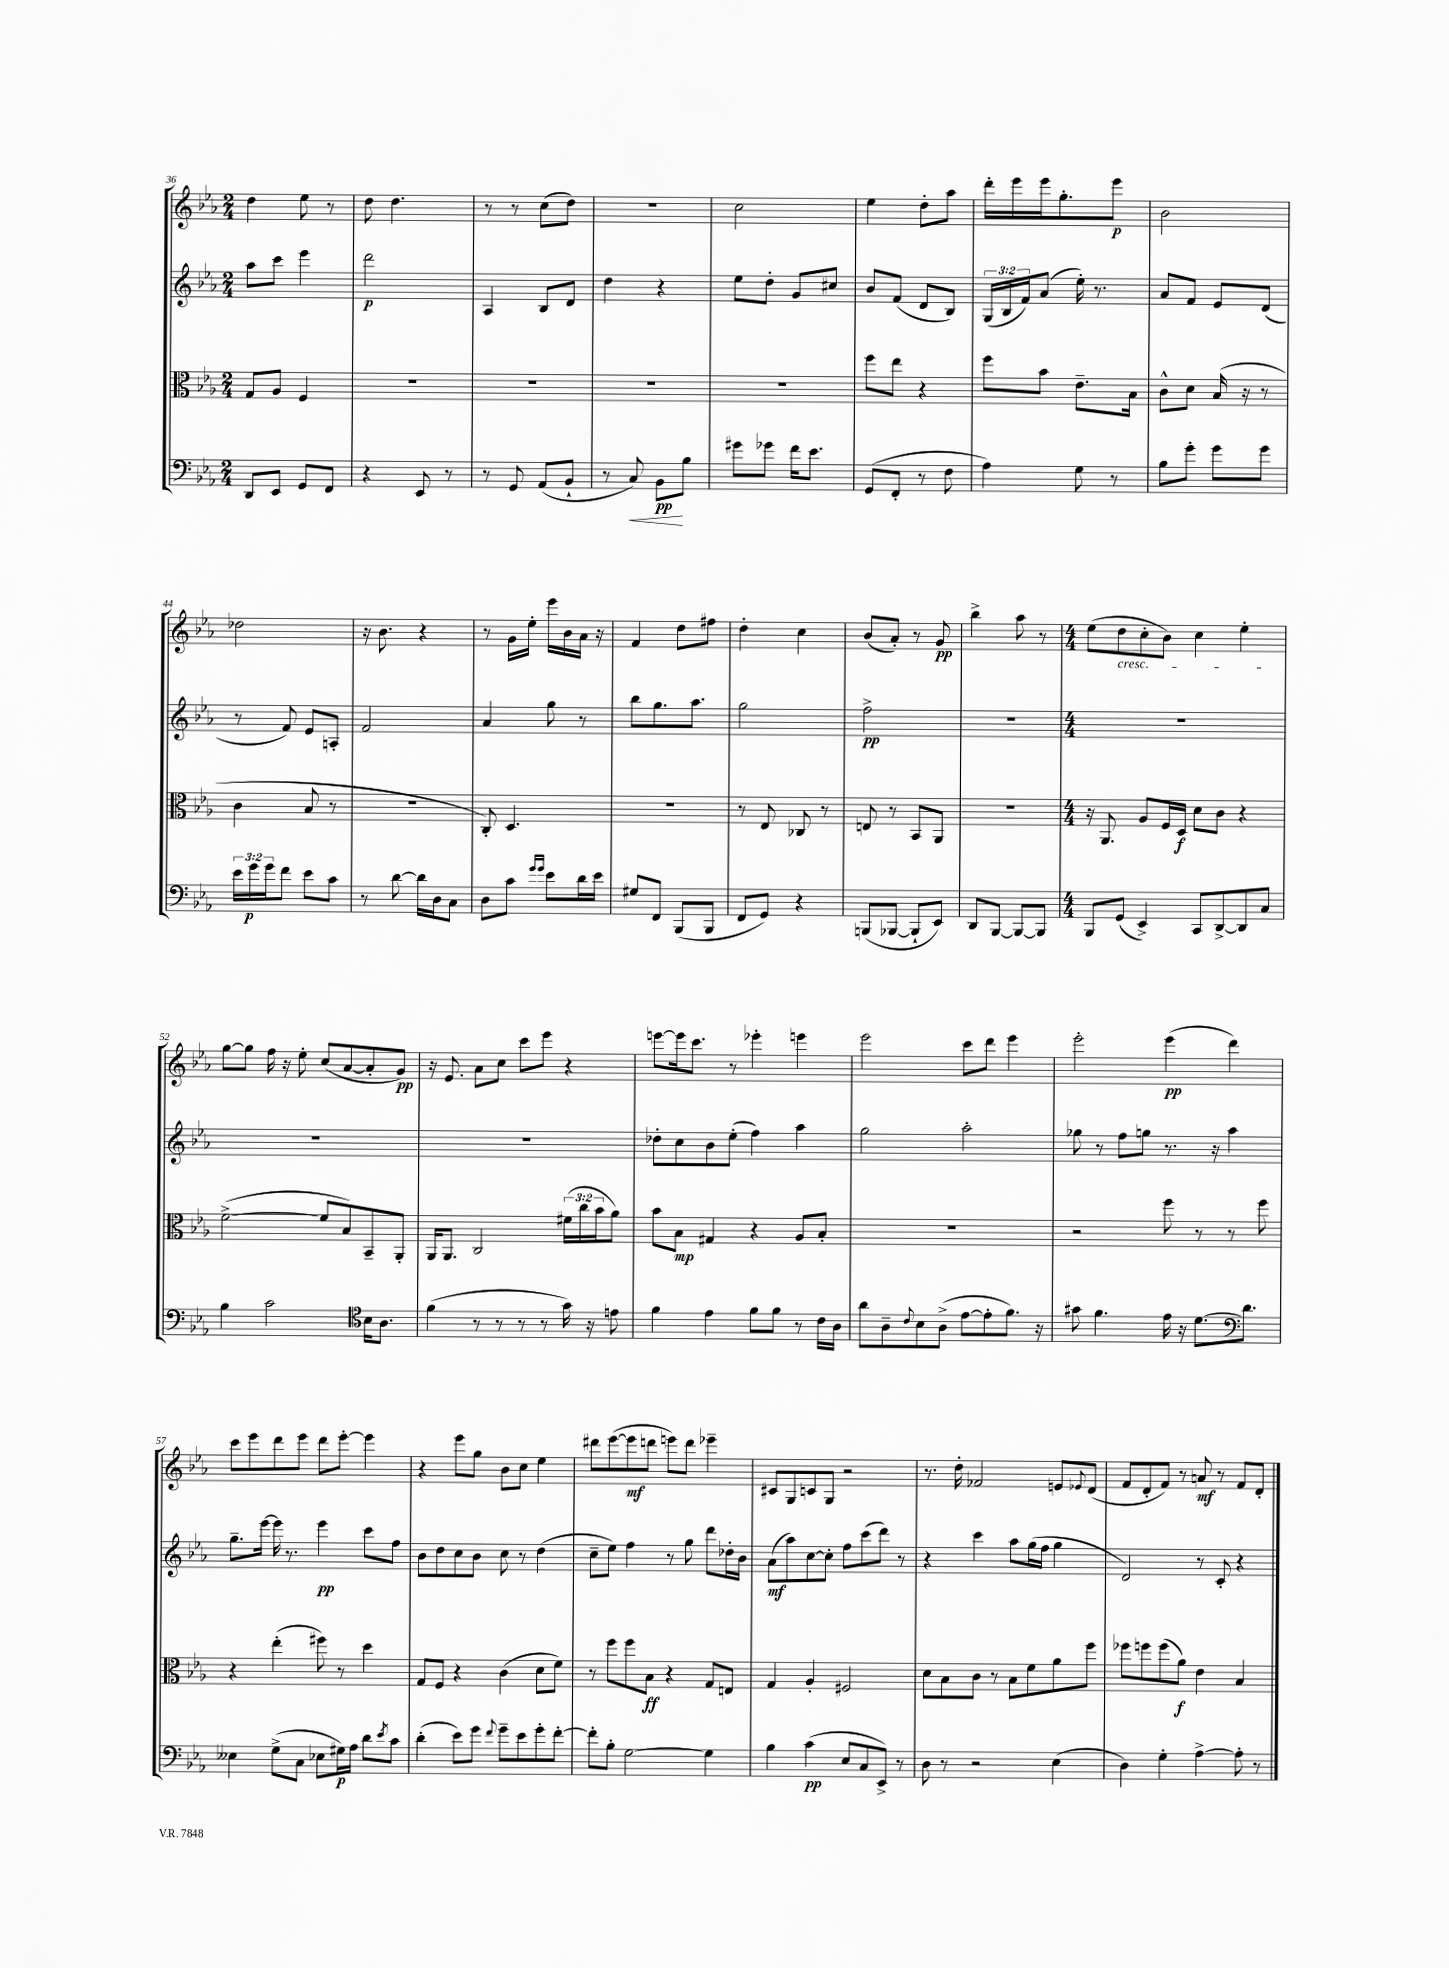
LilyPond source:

<<
\new StaffGroup <<
\new Staff = "s0" {
    \clef treble \key ees \major \numericTimeSignature \time 2/4
    d''4 ees''8 r8 |
    d''8 d''4. |
    r8 r8 c''8( d''8) |
    R2 |
    c''2 |
    ees''4 d''8-. aes''8 |
    d'''16-. ees'''16 ees'''16 g''8.-. ees'''8\p |
    bes'2 |
    des''2 |
    r16 bes'8. r4 |
    r8 g'16 ees''16-. ees'''16 bes'16 aes'16 r16 |
    f'4 d''8 fis''8 |
    d''4-. c''4 |
    bes'8( aes'8-.) r8 g'8\pp |
    bes''4-> aes''8 r8 |
    \numericTimeSignature \time 4/4 ees''8( d''8\cresc c''8-. bes'8) c''4 ees''4-.\! |
    g''8~ g''8 f''16 r16 ees''8-. c''8( aes'8~ aes'8-. g'8\pp) |
    r16 ees'8. aes'8 c''8 c'''8 ees'''8 r4 |
    e'''8~ e'''16 c'''8. r8 ees'''4-. e'''4 |
    ees'''2 c'''8 d'''8 ees'''4 |
    ees'''2-. ees'''4\pp( d'''4) |
    c'''8 ees'''8 d'''8 ees'''8 d'''8 ees'''8~-. ees'''4 |
    r4 ees'''8 g''8 bes'8 c''8 ees''4 |
    dis'''8 ees'''8~( ees'''8\mf d'''8 e'''8) d'''8 ees'''4-- |
    cis'8 g8 c'8 g8 r2 |
    r8. d''16-. fes'2 e'8 \appoggiatura { ees'8 } d'8( |
    f'8 d'8-. f'8) r8 a'8\mf r8 f'8 d'8-. \bar "|." |
}
\new Staff = "s1" {
    \clef treble \key ees \major \numericTimeSignature \time 2/4 \override Staff.TupletNumber.text = #tuplet-number::calc-fraction-text
    aes''8 c'''8 ees'''4 |
    d'''2\p |
    aes4 bes8 d'8 |
    d''4 r4 |
    ees''8 d''8-. g'8 cis''8 |
    bes'8 f'8( d'8 bes8) |
    \tuplet 3/2 { g16( bes16 f'16) } aes'8( ees''16-.) r8. |
    aes'8 f'8 ees'8 d'8( |
    r8 f'8) ees'8 a8-. |
    f'2 |
    aes'4 g''8 r8 |
    bes''8 g''8. aes''8. |
    g''2 |
    f''2->\pp |
    R2 |
    \numericTimeSignature \time 4/4 R1 |
    R1 |
    R1 |
    des''8-. c''8 bes'8 ees''8-.( f''4) aes''4 |
    g''2 aes''2-. |
    ges''8 r8 f''8 g''8 r8. r16 aes''4 |
    g''8.-- ees'''16~ ees'''16 r8. ees'''4\pp c'''8 f''8 |
    bes'8 d''8 c''8 bes'8 c''8 r8 d''4( |
    c''8-- ees''8) f''4 r8 g''8 d'''8 des''16-. bes'16 |
    aes'8\mf( aes''8) c''8~ c''8-. f''8 c'''8( d'''8) r8 |
    r4 c'''4 aes''8 g''16( f''16 g''4 |
    d'2) r8 c'8-. r4 \bar "|." |
}
\new Staff = "s2" {
    \clef alto \key ees \major \numericTimeSignature \time 2/4 \override Staff.TupletNumber.text = #tuplet-number::calc-fraction-text
    g8 aes8 f4 |
    R2 |
    R2 |
    R2 |
    R2 |
    f''8 ees''8 r4 |
    f''8 bes'8 ees'8.-- bes16 |
    c'8-^ d'8 bes16( r16 r8 |
    c'4 bes8 r8 |
    r2 |
    c8-.) d4. |
    r2 |
    r8 ees8 ces8 r8 |
    e8 r8 bes,8 aes,8 |
    r2 |
    \numericTimeSignature \time 4/4 r16 aes,8. aes8 f16 d16\f d'8 c'8 r4 |
    f'2~->( f'8 bes8) bes,8-- aes,8-. |
    aes,16 aes,8. c2 \tuplet 3/2 { fis'16( c''16 bes'16 } aes'8) |
    bes'8 bes8\mp gis4 r4 aes8 bes8-. |
    R1 |
    r2 f''8 r8 r8 f''8 |
    r4 ees''4-.( fis''8) r8 d''4 |
    g8 f8 r4 c'4( d'8 f'8) |
    r8 f''8 f''8 bes8\ff r4 g8 e8 |
    g4 aes4-. fis2 |
    d'8 bes8 c'8 r8 bes8 f'8 aes'8 f''8 |
    fes''8 f''8 f''8( aes'8\f) ees'4 bes4 \bar "|." |
}
\new Staff = "s3" {
    \clef bass \key ees \major \numericTimeSignature \time 2/4 \override Staff.TupletNumber.text = #tuplet-number::calc-fraction-text
    d,8 ees,8 g,8 f,8 |
    r4 ees,8 r8 |
    r8 g,8 aes,8( bes,8-! |
    r8 c8\<) bes,8\pp\! bes8 |
    gis'8 ges'8 f'16 ees'8. |
    g,8( f,8-. r8 f8 |
    aes4) g8 r8 |
    bes8 g'8-. g'8 g'8 |
    \tuplet 3/2 { ees'16 g'16\p g'16 } f'8 ees'8 c'8 |
    r8 d'8~ d'16 d16 c8 |
    d8 c'8 \grace { g'16 g'16 } ees'8 d'16 ees'16 |
    gis8 f,8 bes,,8( bes,,8 |
    f,8 g,8) r4 |
    b,,8( bes,,8~ bes,,8-! ees,8) |
    d,8 bes,,8~ bes,,8~ bes,,8 |
    \numericTimeSignature \time 4/4 bes,,8 g,8( ees,4->) c,8 d,8~-> d,8 c8 |
    bes4 c'2 bes16 aes8. |
    \clef tenor f'4( r8 r8 r8 r8 g'16) r16 e'8 |
    f'4 ees'4 f'8 f'8 r8 c'16 aes16 |
    aes'8 aes8-- \appoggiatura { c'8 } bes8 aes8->( ees'8~ ees'8-. f'8.) r16 |
    gis'8 f'4. ees'16 r16 d'8.~ d'8. |
    \clef bass eeses4 g8->( c8 ees8 gis16\p) aes16 d'8 \acciaccatura { ees'8 } c'8 |
    d'4-.( ees'8) g'8 \appoggiatura { f'8 } g'8-- ees'8 g'8-. f'8~-. |
    f'8-. bes8-. g2~ g4 |
    bes4 c'4\pp( ees8 c8 ees,8->) r8 |
    d8 r8 r2 ees4( |
    d4) g4-. aes4~-> aes8-. r8 \bar "|." |
}
>>
>>
\layout { \context { \Score currentBarNumber = #36 } }
